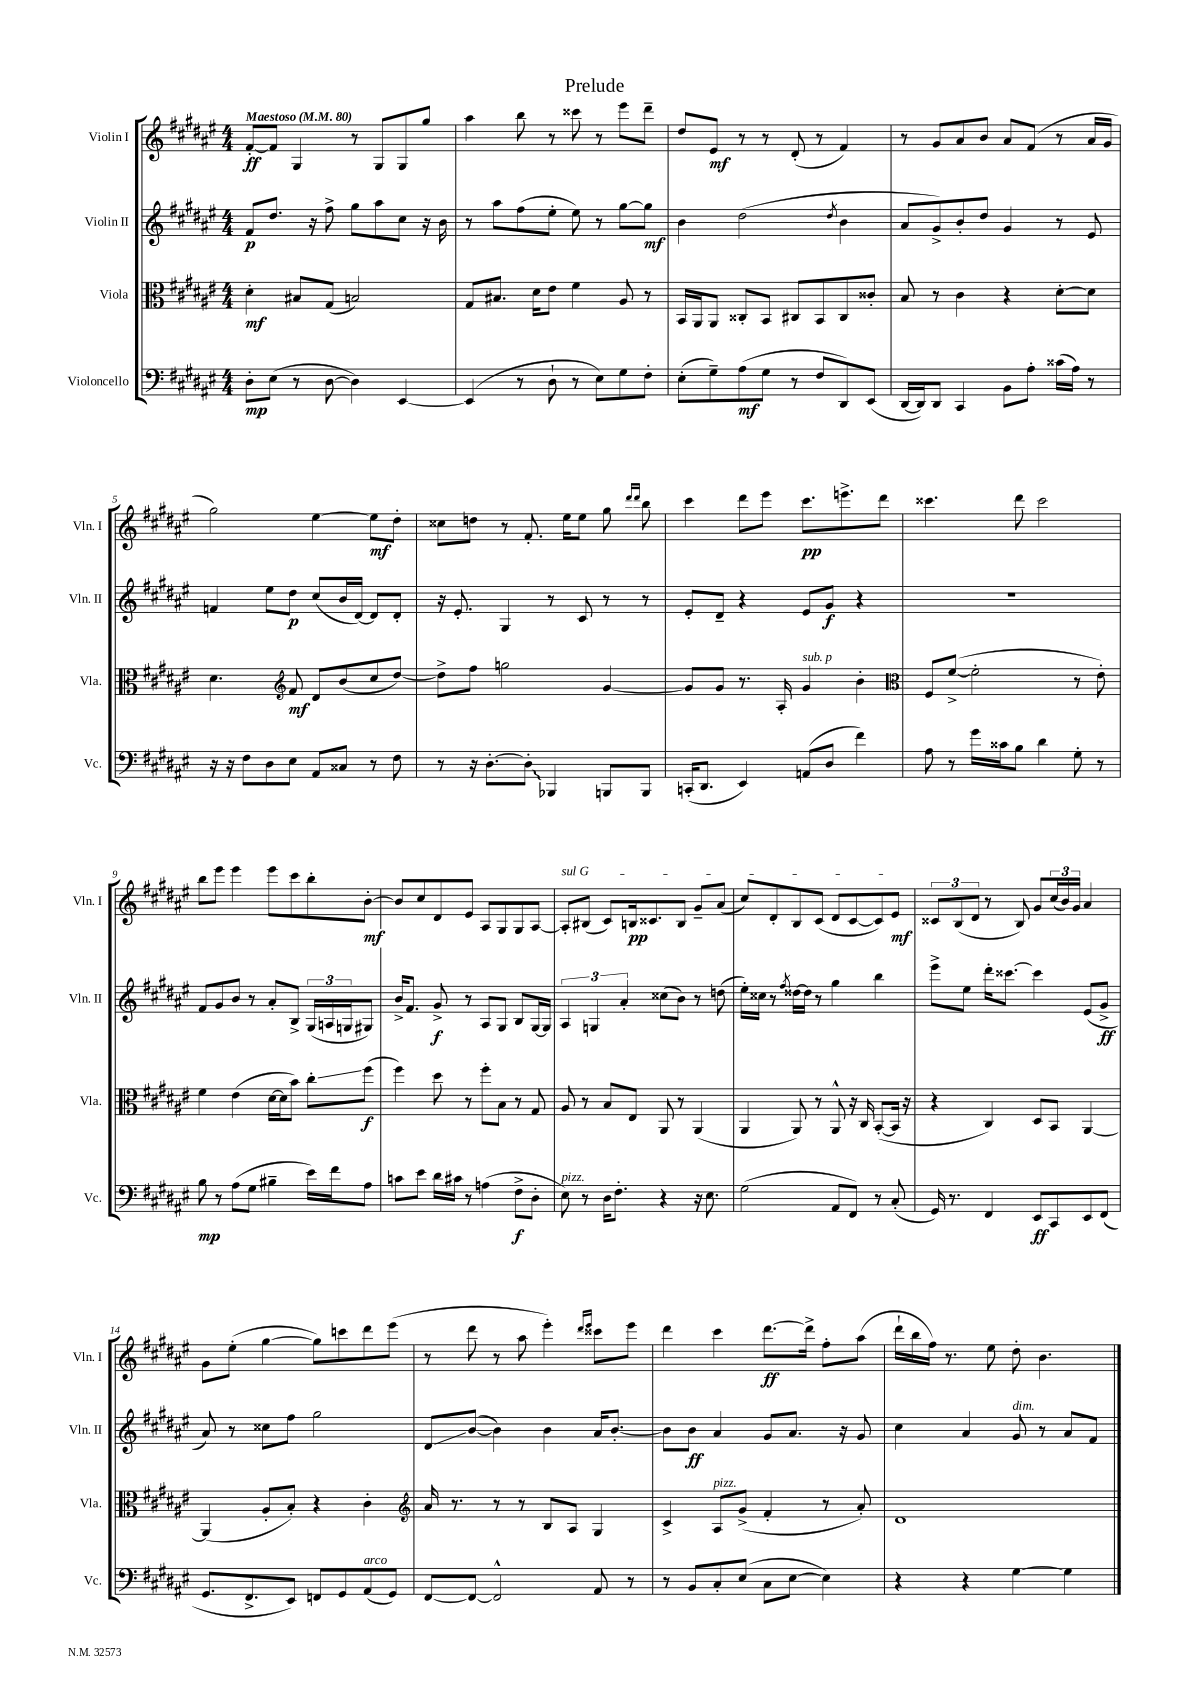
\header { title = "Prelude" }
<<
\new StaffGroup <<
\new Staff = "s0" \with { instrumentName = "Violin I" shortInstrumentName = "Vln. I" } {
    \clef treble \key fis \major \numericTimeSignature \time 4/4 \tempo "Maestoso" 4 = 80
    fis'8~-.\ff fis'8 gis4 r8 gis8 gis8 gis''8 |
    ais''4 b''8 r8 cisis'''8 r8 eis'''8 dis'''8-- |
    dis''8 eis'8\mf r8 r8 dis'8-.( r8 fis'4) |
    r8 gis'8 ais'8 b'8 ais'8 fis'8( r8 ais'16 gis'16 |
    gis''2) eis''4~ eis''8\mf dis''8-. |
    cisis''8 d''8 r8 fis'8.-. eis''16 eis''8 gis''8 \grace { dis'''16 dis'''16 } b''8 |
    cis'''4 dis'''8 eis'''8 cis'''8.\pp e'''8.-> dis'''8 |
    cisis'''4. dis'''8 cisis'''2 |
    b''8 eis'''8 eis'''4 eis'''8 cis'''8 b''8-. b'8~-.\mf |
    b'8 cis''8 dis'8 eis'8 ais8 gis8 gis8 ais8~ |
    \once \override TextSpanner.bound-details.left.text = \markup { \italic "sul G" } ais8-.\startTextSpan bis8( cis'8) b16\pp cisis'8. b8 gis'8-- ais'8( |
    cis''8) dis'8-. b8 cis'8( dis'8 cis'8~ cis'8) eis'8\mf\stopTextSpan |
    \tuplet 3/2 { cisis'8 b8( dis'8 } r8 b8) gis'8 \tuplet 3/2 { cis''16( b'16) gis'16 } ais'4 |
    gis'8 eis''8-.( gis''4~ gis''8) c'''8 dis'''8 eis'''8( |
    r8 dis'''8 r8 ais''8 eis'''4-.) \grace { dis'''16 eis'''16 } cisis'''8 eis'''8 |
    dis'''4 cis'''4 dis'''8.~\ff dis'''16-> fis''8-. ais''8( |
    dis'''16-! b''16 fis''16) r8. eis''8 dis''8-. b'4. \bar "|." |
}
\new Staff = "s1" \with { instrumentName = "Violin II" shortInstrumentName = "Vln. II" } {
    \clef treble \key fis \major \numericTimeSignature \time 4/4
    fis'8\p dis''8. r16 fis''8-> gis''8 ais''8 cis''8 r16 b'16 |
    r8 ais''8 fis''8( eis''8-. eis''8) r8 gis''8~ gis''8\mf |
    b'4 dis''2( \acciaccatura { dis''8 } b'4 |
    ais'8 gis'8->) b'8-. dis''8 gis'4 r8 eis'8 |
    f'4 eis''8 dis''8\p cis''8( b'16 dis'16~) dis'8 dis'8-. |
    r16 eis'8.-. gis4 r8 cis'8 r8 r8 |
    eis'8-. dis'8-- r4 eis'8 gis'8\f r4 |
    R1 |
    fis'8 gis'8 b'8 r8 ais'8-. b8-> \tuplet 3/2 { gis16( a16 g16 } gis8) |
    b'16-> fis'8. gis'8->\f r8 ais8 gis8 b8 gis16~ gis16 |
    \tuplet 3/2 { ais4 g4 ais'4-. } cisis''8( b'8) r8 d''8( |
    eis''16-.) cisis''16 r8 \acciaccatura { fis''8 } disis''16~ disis''16 r8 gis''4 b''4 |
    eis'''8-> eis''8 dis'''16-. cisis'''8.~ cisis'''4 eis'8( gis'8->\ff |
    ais'8) r8 cisis''8 fis''8 gis''2 |
    dis'8\glissando b'8~( b'4) b'4 ais'16 b'8.~-. |
    b'8 b'8\ff ais'4 gis'8 ais'8. r16 gis'8 |
    cis''4 ais'4 gis'8^\markup { \italic "dim." } r8 ais'8 fis'8 \bar "|." |
}
\new Staff = "s2" \with { instrumentName = "Viola" shortInstrumentName = "Vla." } {
    \clef alto \key fis \major \numericTimeSignature \time 4/4
    dis'4-.\mf bis8 gis8( b2) |
    gis8 bis8. dis'16 eis'8 fis'4 ais8 r8 |
    b,16 ais,16 ais,8 cisis8-. b,8 cis8 b,8 cis8 cisis'8-. |
    b8 r8 cis'4 r4 dis'8~-. dis'8 |
    dis'4. \clef treble fis'8\mf dis'8 b'8( cis''8 dis''8~) |
    dis''8-> fis''8 g''2 gis'4~ |
    gis'8 gis'8 r8. ais16-. gis'4^\markup { \italic "sub. p" } b'4-. |
    \clef alto fis8 fis'8~->( fis'2-. r8 eis'8-.) |
    fis'4 eis'4( dis'16~ dis'16 b'8) cis''8-.\glissando fis''8\f( |
    fis''4) dis''8 r8 fis''8-. b8 r8 gis8 |
    ais8 r8 b8 eis8 ais,8 r8 ais,4( |
    ais,4 ais,8) r8 ais,8-^ r16 cis16 b,8~-.( b,16 r16 |
    r4 cis4) dis8 b,8 ais,4~ |
    ais,4( ais8-. b8-.) r4 cis'4-. |
    \clef treble ais'16 r8. r8 r8 b8 ais8 gis4 |
    cis'4-> ais8^\markup { \italic "pizz." } gis'8->( fis'4-. r8 ais'8-.) |
    dis'1 \bar "|." |
}
\new Staff = "s3" \with { instrumentName = "Violoncello" shortInstrumentName = "Vc." } {
    \clef bass \key fis \major \numericTimeSignature \time 4/4
    dis8-.\mp eis8( r8 dis8~ dis4) eis,4~ |
    eis,4( r8 dis8-! r8 eis8) gis8 fis8-. |
    eis8-.( gis8--) ais8\mf( gis8 r8 fis8 dis,8) eis,8( |
    dis,16~ dis,16) dis,8 cis,4 b,8 ais8-. cisis'16( ais16) r8 |
    r16 r16 fis8 dis8 eis8 ais,8 cisis8 r8 fis8 |
    r8 r16 dis8.~-. \once \override Glissando.style = #'zigzag dis8-.\glissando bes,,4 b,,8 b,,8 |
    c,16-.( dis,8. eis,4) a,8( dis8 fis'4) |
    ais8 r8 gis'16 cisis'16 b8 dis'4 gis8-. r8 |
    b8\mp r8 ais8( gis8 bis4-- eis'16) fis'16 ais8 |
    c'8 eis'8 dis'16 cis'16 r8 a4( fis8->\f dis8-. |
    eis8^\markup { \italic "pizz." }) r8 dis16 fis8.-. r4 r16 eis8. |
    gis2( ais,8 fis,8) r8 cis8-.( |
    gis,16) r8. fis,4 eis,8\ff cis,8 eis,8 fis,8( |
    gis,8. fis,8.-> eis,8) f,8 gis,8 ais,8^\markup { \italic "arco" }( gis,8) |
    fis,8~ fis,8~ fis,2-^ ais,8 r8 |
    r8 b,8 cis8-. eis8( cis8 eis8~ eis4) |
    r4 r4 gis4~ gis4 \bar "|." |
}
>>
>>
